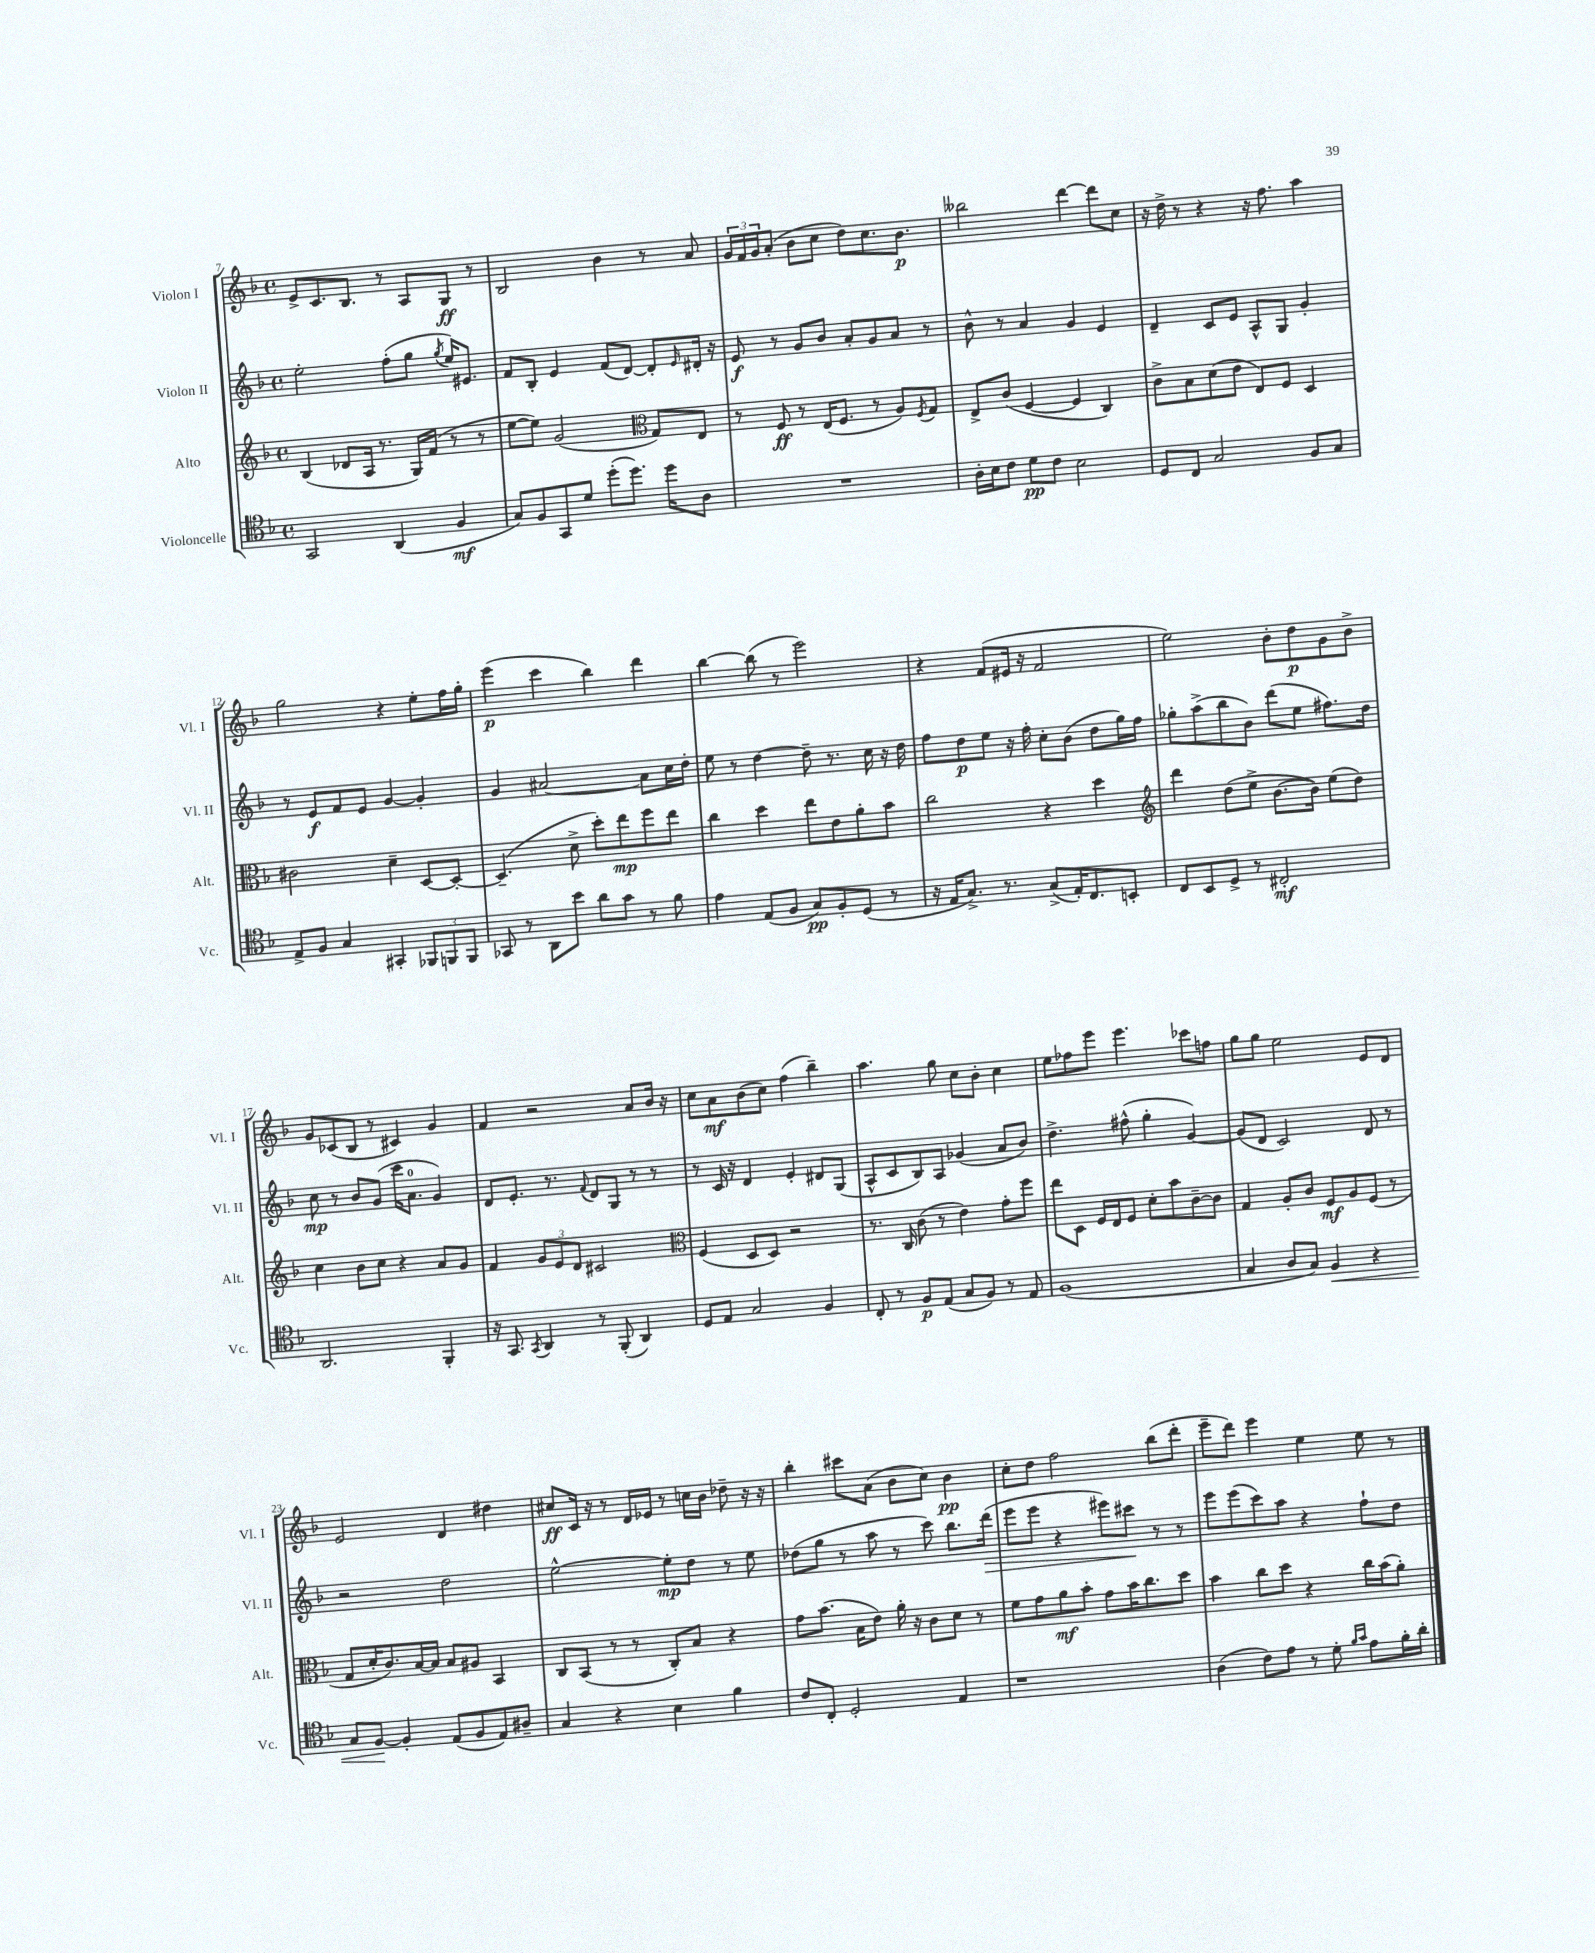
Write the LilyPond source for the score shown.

<<
\new StaffGroup <<
\new Staff = "s0" \with { instrumentName = "Violon I" shortInstrumentName = "Vl. I" } {
    \clef treble \key f \major \defaultTimeSignature \time 4/4
    e'8-> c'8. bes8. r8 a8 g8\ff r8 |
    bes2 bes'4 r8 a'8 |
    \tuplet 3/2 { g'16 f'16 g'16 } a'8-.( bes'8 c''8 d''8) c''8. bes'8.\p |
    beses''2 d'''4~ d'''8 c''8 |
    r16 d''16-> r8 r4 r16 f''8. a''4 |
    g''2 r4 e''8-. f''16 g''16-. |
    e'''4\p( c'''4 bes''4) d'''4 |
    bes''4~ bes''8( r8 e'''2) |
    r4 f'8( eis'16 r16 f'2 |
    e''2) bes'8-. d''8\p g'8 bes'8-> |
    g'8 ces'8( bes8 r8 cis'4) g'4 |
    f'4 r2 a'8 bes'16 r16 |
    c''8 a'8\mf bes'8( c''8) f''4( bes''4--) |
    a''4. g''8 c''8 bes'8-. c''4 |
    e''8 fes''8 e'''8 e'''4. ces'''8 f''8 |
    g''8 g''8 e''2 e'8 d'8 |
    e'2 d'4 dis''4 |
    cis''8\ff c'16 r16 r8 d'16 ees'16 r8 c''16 bes'16 des''8-- r16 r16 |
    bes''4-. cis'''8 a'8( bes'8 c''8) bes'4\pp |
    c''8-. d''8 f''2 bes''8( d'''8-. |
    e'''8-- d'''8) e'''4 e''4 e''8 r8 \bar "|." |
}
\new Staff = "s1" \with { instrumentName = "Violon II" shortInstrumentName = "Vl. II" } {
    \clef treble \key f \major \defaultTimeSignature \time 4/4
    e''2-. f''8-.( g''8 \acciaccatura { g''8 } e''16) eis'8. |
    f'8 bes8-. e'4 f'8( d'8~) d'8-. \grace { e'16 } dis'16-. r16 |
    e'8\f r8 g'8 bes'8 a'8-. g'8 a'8 r8 |
    bes'8-^ r8 a'4 g'4 e'4 |
    d'4-- c'8 e'8 a8-^ g8 g'4-. |
    r8 e'8\f f'8 e'8 g'4~ g'4-. |
    g'4 ais'2~ ais'8 c''16 d''16-. |
    e''8 r8 d''4~ d''8-- r8. c''16 r16 d''16 |
    f''8 d''8\p e''8 r16 f''16-. c''8-. bes'8( d''8 g''16) f''16 |
    ges''8-. a''8->( bes''8 bes'8) d'''8( e''8 fis''8.) d''16 |
    c''8\mp r8 bes'8 g'8( c'''16 a'8.-0 g'4) |
    d'8 e'8.-. r8. \appoggiatura { f'8 } d'8 g8 r8 r8 |
    r8 c'16 r16 d'4 e'4-. dis'8 g8( |
    a8-^ c'8 bes8) a8 ges'4( a'8 bes'8) |
    d''4.-> fis''8-^( g''4-. g'4~) |
    g'8( d'8 c'2) d'8 r8 |
    r2 d''2 |
    e''2~-^ e''8-.\mp d''8 r8 e''8 |
    des''8( g''8 r8 a''8 r8 c'''8) bes''8. d'''16\>( |
    e'''8 e'''8 r4 eis'''8) cis'''8\! r8 r8 |
    e'''8 e'''8( c'''8) a''8 r4 f''8-! d''8 \bar "|." |
}
\new Staff = "s2" \with { instrumentName = "Alto" shortInstrumentName = "Alt." } {
    \clef treble \key f \major \defaultTimeSignature \time 4/4
    bes4( des'8 a16 r8. g16) f'16( r8 r8 |
    e''8~ e''8) g'2( \clef alto g8) e8 |
    r8 f8\ff r8 e16( f8. r8 a8) \acciaccatura { f8 } g8 |
    e8-> c'8( f4~ f4 c4) |
    c'8-> bes8 d'8( e'8 e8) f8 d4 |
    cis'2 d'4-- d8~ d8~-. |
    d4.--( d'8-> d''8-.) e''8\mp f''8 e''8 |
    c''4 d''4 e''8 e'8 a'8-. bes'8 |
    c''2 r4 d''4 |
    \clef treble d'''4 d''8( e''8-> bes'8.~ bes'16) e''8( d''8) |
    c''4 bes'8 c''8 r4 a'8 g'8 |
    f'4 \tuplet 3/2 { g'8 e'8 d'8 } cis'2 |
    \clef alto f4( d8 d8) r2 |
    r8. c16 c'8( r8 e'4) g'8-. f''8 |
    e''8 d8 f16 e16 f8 d'8-. bes'8 c'8~-- c'8 |
    g4 a8-. c'8 f8\mf a8 f8( r8 |
    g8 d'16-. c'8.) bes16~ bes16 bes8 ais8 bes,4 |
    c8 bes,8( r8 r8 c8-.) bes8 r4 |
    g'8 bes'8.( bes16 e'8) a'16-. r16 c'8 d'8 r8 |
    f'8 g'8 a'8\mf bes'8-. g'8 bes'16 c''8. d''8 |
    bes'4 c''8 d''8 r4 c''16 bes'16( a'8-.) \bar "|." |
}
\new Staff = "s3" \with { instrumentName = "Violoncelle" shortInstrumentName = "Vc." } {
    \clef tenor \key f \major \defaultTimeSignature \time 4/4
    g,2 a,4( f4\mf |
    g8) f8 g,8 d'8 d''8-.( d''8.) d''16 a8 |
    R1 |
    a16-. bes16 c'8 d'8\pp c'8 bes2 |
    d8 c8 g2 f8 g8 |
    e8-> f8 g4 gis,4-. \tuplet 3/2 { fes,8 f,8 f,8 } |
    ges,8 r8 a,8 bes'8 a'8 g'8 r8 f'8 |
    e'4 e8( f8 g8\pp) f8-. d8( r8 |
    r16 e16 g8.->) r8. g8->( e16-.) c8. b,8-. |
    c8 bes,8 d8-> r8 cis2-.\mf |
    a,2. f,4-. |
    r16 g,8. \acciaccatura { g,8 } a,4 r8 f,8-.( a,4) |
    d8 e8 g2 f4 |
    c8-. r8 f8\p e8( g8 f8) r8 e8 |
    f1( |
    g4 a8 g8) f4\< r4 |
    g8 f8~\! f4-. e8( f8 e8) ais8-- |
    g4 r4 bes4 f'4 |
    c'8 c8-. d2-. e4 |
    r1 |
    a4( c'8) e'8 r8 d'8-. \grace { f'16 g'16 } e'8 f'16-. a'16-. \bar "|." |
}
>>
>>
\layout { \context { \Score currentBarNumber = #7 } }
